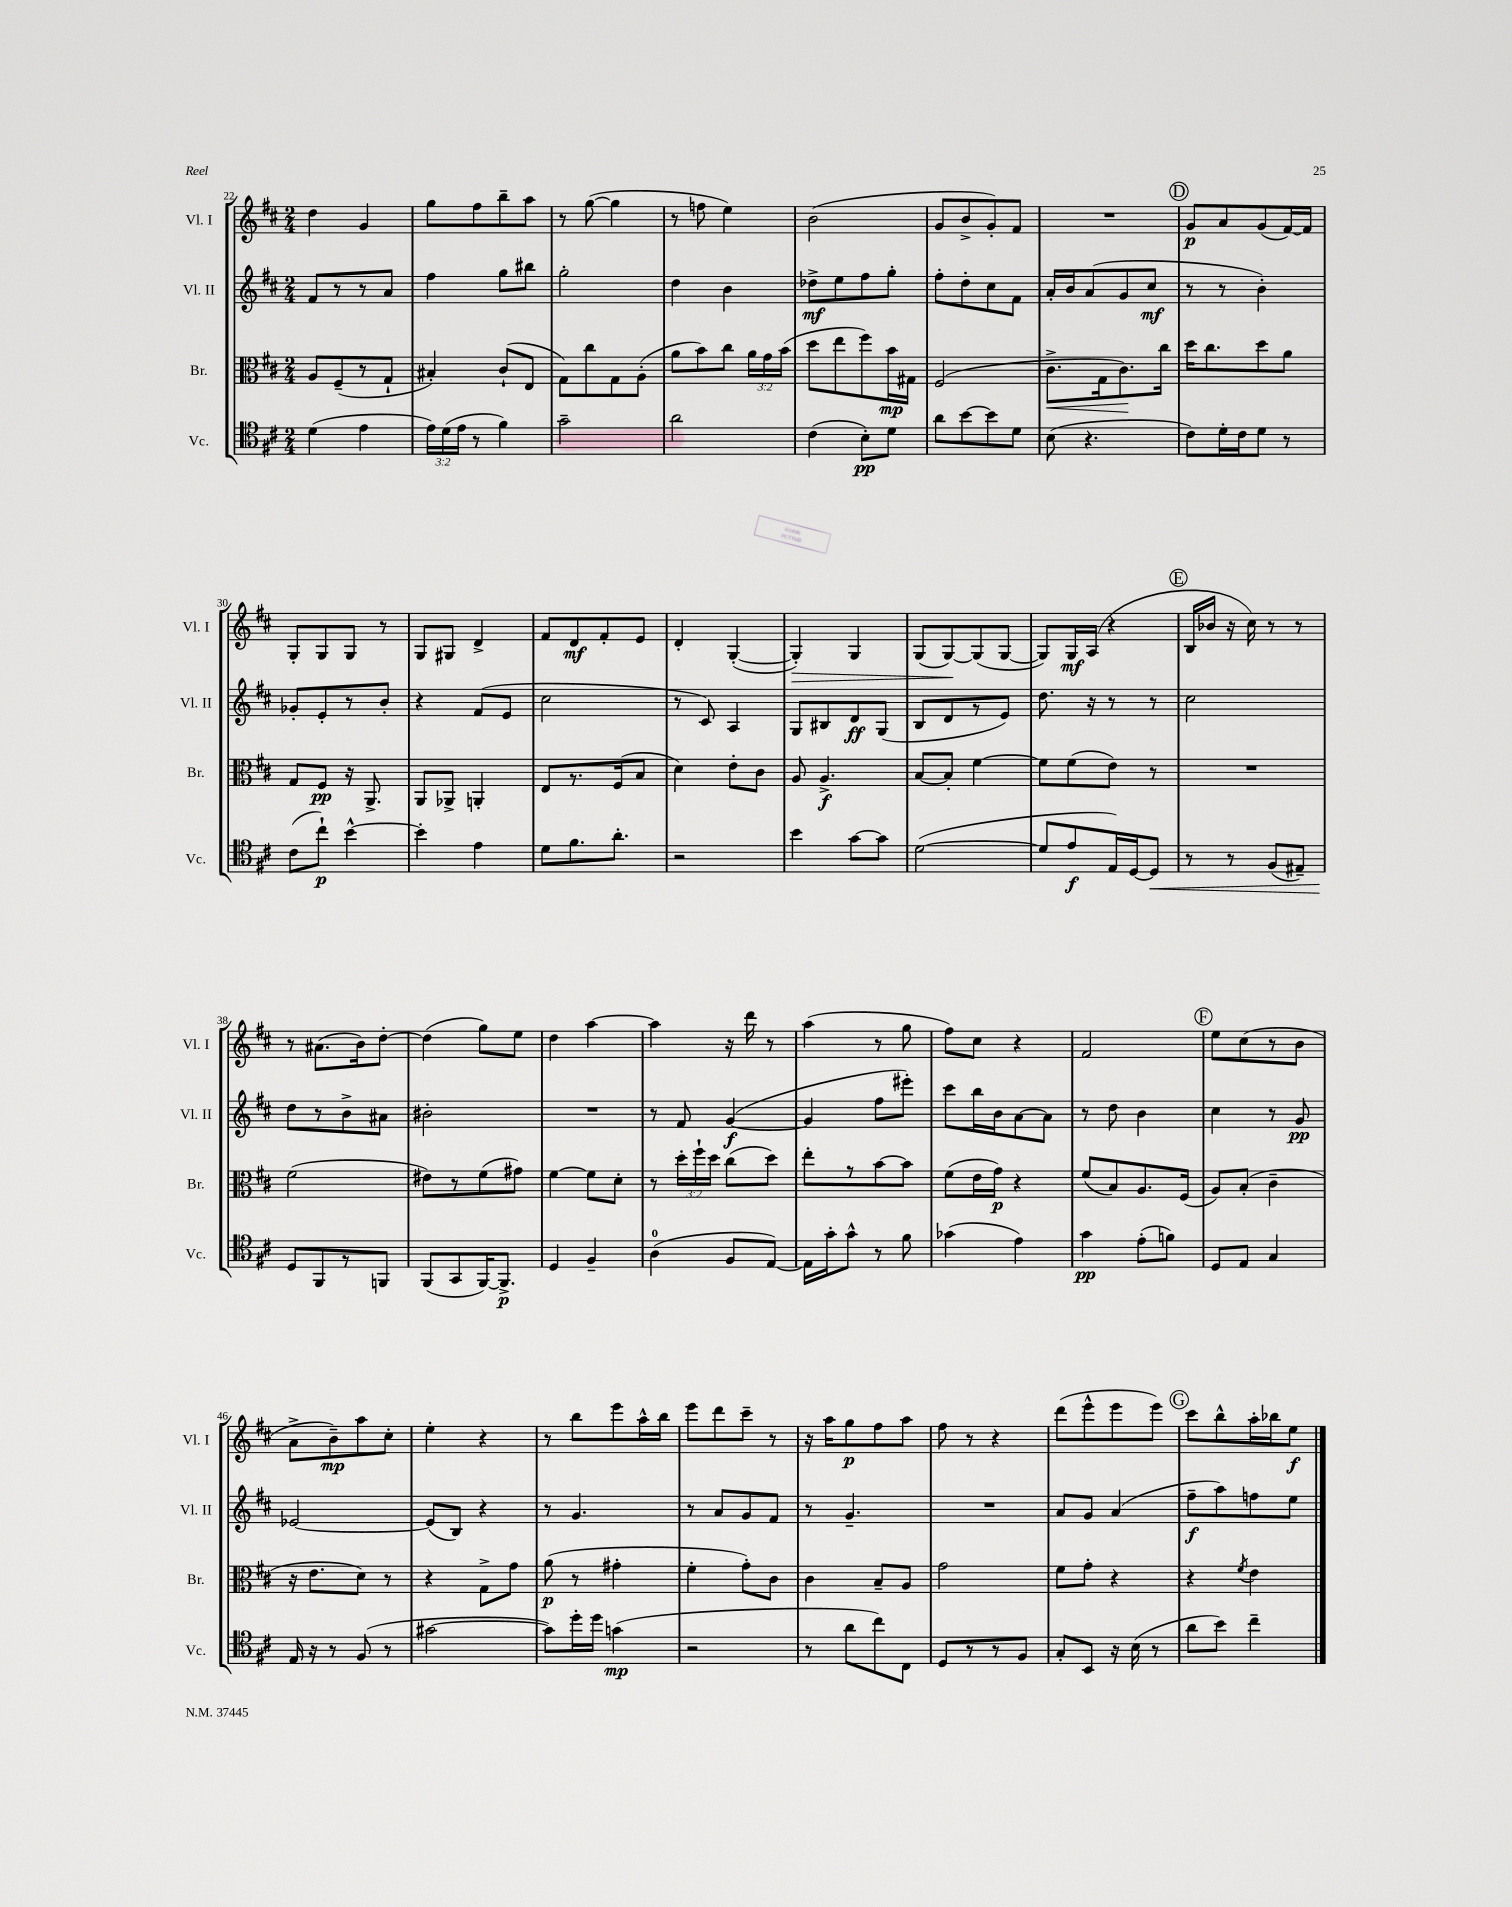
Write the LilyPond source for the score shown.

<<
\new StaffGroup <<
\new Staff = "s0" \with { instrumentName = "Vl. I" shortInstrumentName = "Vl. I" } {
    \clef treble \key d \major \numericTimeSignature \time 2/4
    \autoBeamOff d''4 g'4 |
    g''8[ fis''8 b''8-- a''8] |
    r8 g''8~( g''4 |
    r8 f''8 e''4) |
    b'2( |
    g'8[ b'8-> g'8-.) fis'8] |
    R2 |
    \mark \markup { \circle "D" } g'8[\p a'8 g'8( fis'16~) fis'16] |
    g8[-. g8 g8] r8 |
    g8[ gis8] d'4-> |
    fis'8[ d'8\mf fis'8-. e'8] |
    d'4-. g4~-.( |
    g4-.\>) g4 |
    g8[( g8~\!) g8( g8]~ |
    g8[) g16\mf a16]( r4 |
    \mark \markup { \circle "E" } b16[ bes'16] r16 cis''16) r8 r8 |
    r8 ais'8.[( b'16) d''8]~-. |
    d''4( g''8[) e''8] |
    d''4 a''4~ |
    a''4 r16 d'''16 r8 |
    a''4( r8 g''8 |
    fis''8[) cis''8] r4 |
    fis'2 |
    \mark \markup { \circle "F" } e''8[ cis''8( r8 b'8] |
    a'8[-> b'8--\mp) a''8 cis''8]-. |
    e''4-. r4 |
    r8 b''8[ e'''8 a''16-^ b''16] |
    e'''8[ d'''8 cis'''8]-- r8 |
    r16 a''16[ g''8\p fis''8 a''8] |
    fis''8 r8 r4 |
    d'''8[( e'''8-^ e'''8 e'''8]) |
    \mark \markup { \circle "G" } cis'''8[ b''8-^ a''16-. bes''16 e''8]\f \bar "|." |
}
\new Staff = "s1" \with { instrumentName = "Vl. II" shortInstrumentName = "Vl. II" } {
    \clef treble \key d \major \numericTimeSignature \time 2/4
    \autoBeamOff fis'8[ r8 r8 a'8] |
    fis''4 g''8[ bis''8] |
    g''2-. |
    d''4 b'4 |
    des''8[->\mf e''8 fis''8 g''8]-. |
    fis''8[-. d''8-. cis''8 fis'8] |
    a'16[-. b'16 a'8( g'8 cis''8]\mf |
    \mark \markup { \circle "D" } r8 r8 b'4-.) |
    ges'8[-. e'8-. r8 b'8]-. |
    r4 fis'8[( e'8] |
    cis''2 |
    r8 cis'8) a4 |
    g8[ bis8 d'8\ff g8]( |
    b8[ d'8 r8 e'8]) |
    d''8. r16 r8 r8 |
    \mark \markup { \circle "E" } cis''2 |
    d''8[ r8 b'8-> ais'8] |
    bis'2-. |
    R2 |
    r8 fis'8 g'4~\f( |
    g'4 fis''8[ eis'''8]-.) |
    cis'''8[ b''16 b'16 a'8~ a'8] |
    r8 d''8 b'4 |
    \mark \markup { \circle "F" } cis''4 r8 g'8\pp |
    ees'2~ |
    ees'8[( b8]) r4 |
    r8 g'4. |
    r8 a'8[ g'8 fis'8] |
    r8 g'4.-- |
    R2 |
    a'8[ g'8] a'4( |
    \mark \markup { \circle "G" } fis''8[--\f a''8) f''8 e''8] \bar "|." |
}
\new Staff = "s2" \with { instrumentName = "Br." shortInstrumentName = "Br." } {
    \clef alto \key d \major \numericTimeSignature \time 2/4 \override Staff.TupletNumber.text = #tuplet-number::calc-fraction-text
    \autoBeamOff a8[ fis8--( r8 g8]-! |
    bis4-.) cis'8[-!( e8] |
    g8[) cis''8 g8 a8]-.( |
    a'8[ b'8) cis''8] \tuplet 3/2 { a'16[ g'16 b'16]( } |
    d''8[ e''8 fis''8) b'16\mp gis16] |
    fis2( |
    cis'8.[->\< g16 cis'8.\!) cis''16] |
    \mark \markup { \circle "D" } d''16[ cis''8. d''8 a'8] |
    g8[ fis8]\pp r16 a,8.-> |
    a,8[ aes,8]-> a,4-. |
    e8[ r8. fis16( b8] |
    d'4) e'8[-. cis'8] |
    a8 a4.->\f |
    b8[~ b8]-. fis'4~ |
    fis'8[ fis'8( e'8]) r8 |
    \mark \markup { \circle "E" } R2 |
    fis'2( |
    eis'8[) r8 fis'8( gis'8]) |
    fis'4~ fis'8[ d'8]-. |
    r8 \tuplet 3/2 { d''16[-. fis''16-! d''16] } cis''8[( d''8]) |
    e''8[-. r8 b'8~ b'8] |
    fis'8[( e'16 g'16]\p) r4 |
    fis'8[( b8) a8. fis16]( |
    \mark \markup { \circle "F" } a8[) b8]-.( cis'4-- |
    r16 e'8.[ d'8]) r8 |
    r4 g8[-> g'8] |
    a'8\p( r8 gis'4-. |
    fis'4-. g'8[-.) cis'8] |
    cis'4 b8[-- a8] |
    g'2 |
    fis'8[ g'8]-. r4 |
    \mark \markup { \circle "G" } r4 \acciaccatura { fis'8 } e'4 \bar "|." |
}
\new Staff = "s3" \with { instrumentName = "Vc." shortInstrumentName = "Vc." } {
    \clef tenor \key d \major \numericTimeSignature \time 2/4 \override Staff.TupletNumber.text = #tuplet-number::calc-fraction-text
    \autoBeamOff d'4( e'4 |
    \tuplet 3/2 { e'16[) d'16( e'16] } r8 fis'4) |
    g'2-- |
    a'2 |
    cis'4( b8[-.\pp) d'8] |
    a'8[ b'8~ b'8 d'8] |
    b8( r4. |
    \mark \markup { \circle "D" } cis'8[) d'16-. cis'16 d'8] r8 |
    cis'8[( cis''8]-!\p) b'4~-^ |
    b'4-. e'4 |
    d'8[ fis'8. a'8.]-. |
    r2 |
    b'4 g'8[~ g'8] |
    d'2~( |
    d'8[ e'8\f e16) d16~ d8]\< |
    \mark \markup { \circle "E" } r8 r8 fis8[( eis8]--) |
    d8[\! fis,8 r8 f,8] |
    fis,8[( g,8 fis,16~) fis,8.]->\p |
    d4 fis4-- |
    a4-0( fis8[ e8]~) |
    e16[ g'16-. g'8]-^ r8 fis'8 |
    ges'4( e'4) |
    g'4\pp e'8[-.( f'8]) |
    \mark \markup { \circle "F" } d8[ e8] g4 |
    e16 r16 r8 fis8( r8 |
    gis'2~ |
    gis'8[) d''16-. d''16] g'4\mp( |
    r2 |
    r8 a'8[ cis''8) cis8] |
    d8[ r8 r8 fis8] |
    g8[-. b,8] r16 b16( r8 |
    \mark \markup { \circle "G" } a'8[ b'8]) cis''4-- \bar "|." |
}
>>
>>
\layout { \context { \Score currentBarNumber = #22 } }
